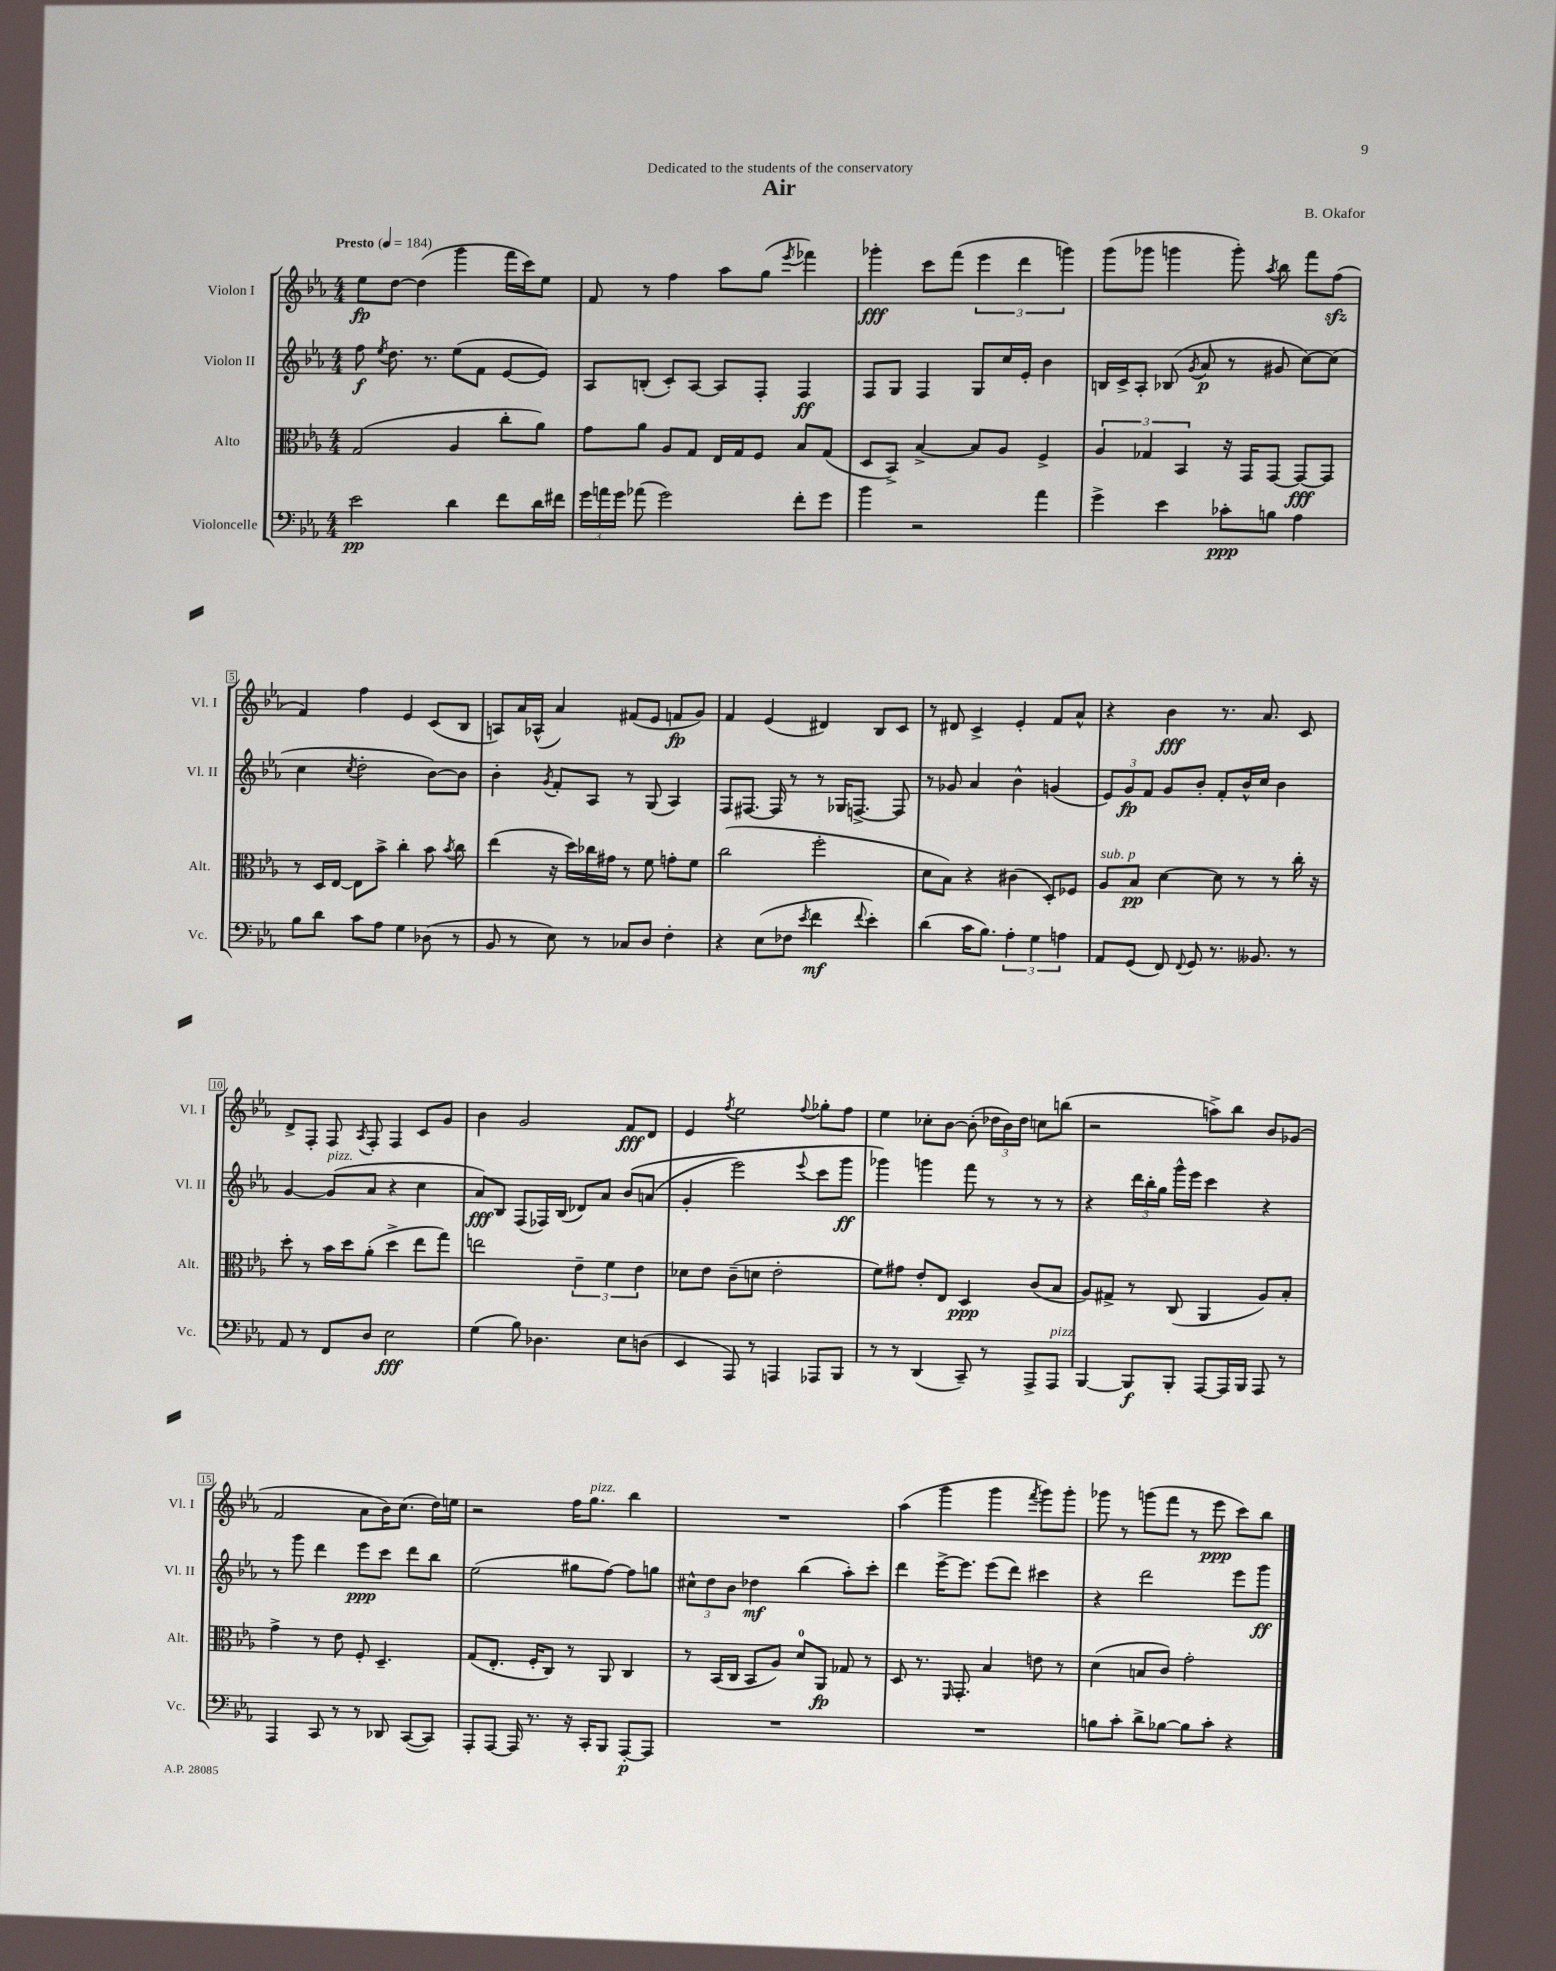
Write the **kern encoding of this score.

**kern	**kern	**kern	**kern
*staff4	*staff3	*staff2	*staff1
*clefF4	*clefC3	*clefG2	*clefG2
*k[b-e-a-]	*k[b-e-a-]	*k[b-e-a-]	*k[b-e-a-]
*M4/4	*M4/4	*M4/4	*M4/4
*MM184	*MM184	*MM184	*MM184
2e-	(2G	8ff	8ee-
.	.	8qee-	.
.	.	8.dd	[8dd
.	.	.	(4dd]
.	.	8.r	.
4d	4A-	(8ee-	4ggg
.	.	8f	.
8f	8cc'	[8e-	16fff
.	.	.	16ccc)
16d	8a-)	8e-])	8ee-
16f#	.	.	.
=	=	=	=
24g	8g	8A-	8f
24a	.	.	.
24g	.	.	.
(8a-	8a-	(8B'	8r
2g)	8A-	8c')	4ff
.	8G	[8A-	.
.	16E-	8A-]	8aa-
.	16G	.	.
.	8F	8F'	(8gg
.	.	.	8qeee-
8f'	8B-	4F	4fff-)
8g	(8G	.	.
=	=	=	=
4b-	8D	8F	4ggg-'
.	8BB-^)	8G	.
2r	[4B-^	4F	8ccc
.	.	.	(8fff
.	8B-]	8G	6eee-
.	8A-	16cc	.
.	.	.	6ddd
.	.	16e-'	.
4a-	4F^	4b-	.
.	.	.	6ggg)
=	=	=	=
4g^	6A-	16B	(8ggg
.	.	16c^	.
.	.	8A-'	8ggg-
.	6G-	.	.
4e-	.	(8B-	4ggg
.	6BB-	.	.
.	.	8qg	.
.	.	8a-	.
8c-'	16r	8r	8ggg')
.	16GG	.	.
.	.	.	8qaa-
8B	[8GG	8g#	8bb-
4A-	8GG_	[8cc)	8fff
.	8GG]	(8cc]	(8ff
=	=	=	=
8B-	8r	4cc	4f)
8d	16D	.	.
.	[16E-	.	.
.	.	8qcc	.
8c	8E-]	2dd'	4ff
8A-	8b-^	.	.
4G	4cc'	.	4e-
(8D-	8b-	[8b-)	(8c
.	8qb-	.	.
8r	8cc	8b-]	8B-
=	=	=	=
8BB-	(4ee-	4b-'	8A)
8r	.	.	16a-
.	.	.	(16A-^^
.	.	8qg	.
8E-)	16r	8f'	4a-)
.	16dd)	.	.
8r	16cc-	8A-	.
.	16g#	.	.
8C-	8r	8r	(8f#
8D	8f	(8G	8e-
4F'	8g'	4A-)	8f
.	8f	.	8g)
=	=	=	=
4r	(2cc	8F	4f
.	.	[8.F#	.
(8E-	.	.	(4e-
.	.	16F#]	.
8F-	.	8r	.
8qe-	.	.	.
4f	2ff'	8r	4d#)
.	.	16G-	.
.	.	[8.F^	.
8qqf	.	.	.
4e-')	.	.	8B-
.	.	8F]	8c
=	=	=	=
(4d	8d	8r	8r
.	8B-)	8g-	8d#
16c	4r	4a-	4c^
8.B-)	.	.	.
6A-'	(4c#	4b-^^	4e-'
6G	.	.	.
.	8D')	(4g	8f
6A	.	.	.
.	8F-	.	8a-^^
=	=	=	=
8AA-	8A-	12e-)	4r
.	.	12g	.
(8GG	8B-	.	.
.	.	12f	.
8FF)	[4d	8g	4b-
8qqFF	.	.	.
8GG	.	8b-'	.
8.r	8d]	8f'	8.r
.	8r	16b-^^	.
8.BB--	.	16cc	8.a-
.	8r	4b-	.
8r	16cc'	.	8c
.	16r	.	.
=	=	=	=
8AA-	8dd'	[4g	8d^
8r	8r	.	8F'
8FF	16b-	(8g]	8F
.	16dd	.	.
.	.	.	8qA-
8D	(8a-'	8a-	8F'
2E-	4dd^	4r	4F
.	8ee-	4cc	8c
.	8gg)	.	8g
=	=	=	=
(4G	2ee	8a-)	4b-
.	.	8B-	.
8B-)	.	(8F	2g
4.D-	.	16F-)	.
.	.	(16B-	.
.	6e-~	8d-)	.
.	.	8a-	.
.	6f	.	.
8E-	.	&(8b-	8f
.	6e-	.	.
(8D	.	(8a	8d
=	=	=	=
4EE-	8d-	4g'	4e-
.	8e-	.	.
.	.	.	8qff
8AAA-)	(8c~	2eee-)	2ee-
8r	8d	.	.
4AAA	2e-'	.	.
.	.	8qqeee-	8qqff
8AAA-	.	8ccc	8gg-'
8BBB-	.	8ggg	8ff
=	=	=	=
8r	8f)	4ggg-&)	4ee-
8r	8g#	.	.
(4DD	8e-'	4ggg	8cc-'
.	8E-	.	[8b-
8CC~)	4D	8fff	(8b-']
8r	.	8r	24dd-
.	.	.	24b-)
.	.	.	24dd-
8AAA-^	(8c	8r	8cc
8AAA-	8B-	8r	(8bb
=	=	=	=
[4BBB-	8A-)	4r	2r
.	8G#^	.	.
8BBB-]	8r	24ddd	.
.	.	24bb-'	.
.	.	24gg	.
8BBB-'	(8C	16ggg^^	.
.	.	16eee-	.
[8AAA-	4AA-	4ccc	8aa^)
16AAA-]	.	.	8bb-
16BBB-	.	.	.
8AAA-	8A-)	4r	8b-
8r	8B-'	.	(8g-
=	=	=	=
4AAA-	4g^	8r	2f
.	.	8ggg	.
8CC	8r	4ddd	.
8r	8e-	.	.
8r	8F'	8eee-	8a-
8DD-	4.D~	8ccc	16b-)
.	.	.	(8.cc
([8CC	.	8ddd	.
8CC])	.	8bb-	16dd)
.	.	.	16ee
=	=	=	=
8AAA-'	(8G	(2ee-	2r
[8AAA-	8.E-'	.	.
16AAA-]	.	.	.
8.r	16F'	.	.
.	8C)	.	.
16r	8r	8gg#	16ff
16CC'	.	.	8.gg
8BBB-	8AA-	[8ff)	.
[8AAA-'	4C	8ff]	4bb-
8AAA-]	.	8gg	.
=	=	=	=
1r	8r	12cc#^^	1r
.	.	12dd	.
.	(16BB-	.	.
.	.	12b-	.
.	16C	.	.
.	8BB-	4dd-	.
.	8A-)	.	.
.	8d	(4bb-	.
.	8AA-	.	.
.	8G-	8aa-')	.
.	8r	8ccc'	.
=	=	=	=
1r	8D	4ddd	(4aa-
.	8.r	.	.
.	.	[16eee-^	4ggg
.	16qqFF	.	.
.	8.GG'	8.eee-]	.
.	4B-	(8eee-	4ggg
.	.	8ddd)	.
.	.	.	8qfff
.	8e	4ccc#	8ggg)
.	8r	.	8ggg'
=	=	=	=
8B	(4d	4r	8ggg-
8c'	.	.	8r
8d^	8B	2ddd	(8ggg
[8B-	8c)	.	8fff
8B-]	2g'	.	8r
8c'	.	.	8eee-
4r	.	8eee-	8ccc)
.	.	8ggg	8bb-
==	==	==	==
*-	*-	*-	*-
